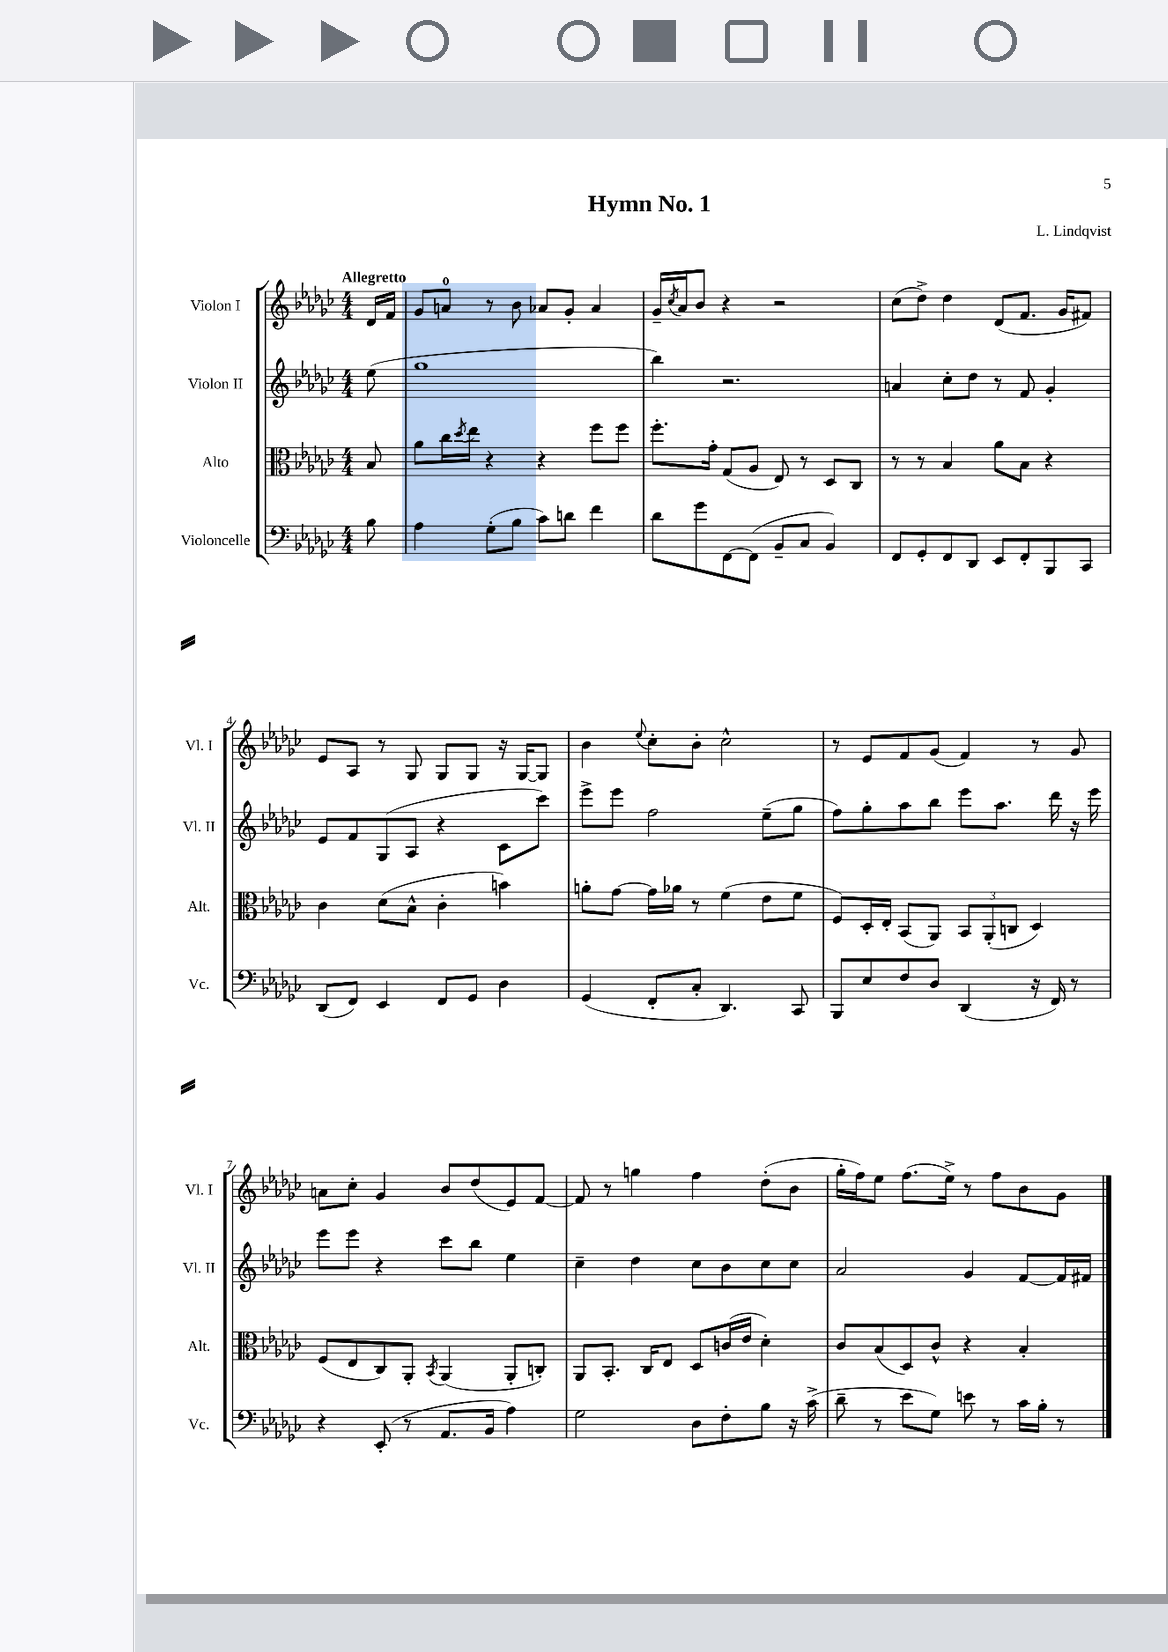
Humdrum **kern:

**kern	**kern	**kern	**kern
*staff4	*staff3	*staff2	*staff1
*clefF4	*clefC3	*clefG2	*clefG2
*k[b-e-a-d-g-c-]	*k[b-e-a-d-g-c-]	*k[b-e-a-d-g-c-]	*k[b-e-a-d-g-c-]
*M4/4	*M4/4	*M4/4	*M4/4
8B-\	8B-/	(8ee-\	16d-/LL
.	.	.	16f/JJ
=	=	=	=
4A-\	8a-\L	1gg-	8g-/L
.	16cc-\L	.	8a/J
.	8qdd-/	.	.
.	16ee-\JJ	.	.
(8G-'\L	4r	.	8r
8B-\J	.	.	8b-\
8c-\L)	4r	.	8a-/L
8d\J	.	.	8g-'/J
4f\	8ff\L	.	4a-/
.	8ff\J	.	.
=	=	=	=
8d-\L	8.ff'\L	4bb-\)	16g-~/LL
.	.	.	8qcc-/
.	.	.	16a-/J
8g-\	.	.	8b-/J
.	16g-'\Jk	.	.
[8FF\	(8G-/L	2.r	4r
(8FF\]J	8A-/J	.	.
8BB-~/L	8E-/)	.	2r
8C-/J	8r	.	.
4BB-/)	8D-/L	.	.
.	8C-/J	.	.
=	=	=	=
8FF/L	8r	4a/	(8cc-\L
8GG-'/	8r	.	8dd-^\J)
8FF/	4B-/	8cc-'\L	4dd-\
8DD-/J	.	8dd-\J	.
8EE-/L	8a-\L	8r	(8d-/L
8FF'/	8B-\J	8f/	8.f/J
8BBB-/	4r	4g-'/	.
.	.	.	16g-/LK
8CC-/J	.	.	8f#/J)
=	=	=	=
(8DD-/L	4c-\	8e-/L	8e-/L
8FF/J)	.	8f/	8A-/J
4EE-/	(8d-\L	(8G-/	8r
.	8B-^^\J	8A-/J	8G-/
8FF/L	4c-'\	4r	8G-/L
8GG-/J	.	.	8G-/J
4D-\	4b\)	8c-\L	16r
.	.	.	[16G-/LK
.	.	8ccc-\J)	8G-/]J
=	=	=	=
(4GG-/	8a'\L	8eee-^\L	4b-\
.	[8g-\J	8eee-\J	.
.	.	.	8qqee-/
8FF'/L	16g-\]LL	2ff\	8cc-'\L
.	16a-\JJ	.	.
8C-'/J	8r	.	8b-'\J
4.DD-/)	(4f\	.	2cc-^^\
.	8e-\L	(8ee-~\L	.
8CC-/	8f\J	8gg-\J	.
=	=	=	=
8BBB-/L	8F/L)	8ff\L)	8r
8E-/	16D-'/L	8gg-'\	8e-/L
.	16E-'/JJ	.	.
8F/	(8BB-/L	8aa-\	8f/
8D-/J	8AA-/J)	8bb-\J	(8g-/J
(4DD-/	12BB-/L	8eee-\L	4f/)
.	(12AA-'/	.	.
.	.	8.aa-\J	.
.	12C/J	.	.
16r	4D-/)	.	8r
16FF/)	.	16ddd-\	.
8r	.	16r	8g-/
.	.	16eee-\	.
=	=	=	=
4r	(8F/L	8eee-\L	8a\L
.	8E-/	8eee-\J	8cc-'\J
(8EE-'/	8C-/)	4r	4g-/
8r	8AA-'/J	.	.
.	8qBB-/	.	.
8.AA-/L	(4AA-/	8ccc-\L	8b-/L
.	.	8bb-\J	(8dd-/
16BB-/Jk	.	.	.
4A-\)	8AA-'/L	4ee-\	8e-/)
.	8C'/J)	.	[8f/J
=	=	=	=
2G-\	8AA-/L	4cc-~\	8f/]
.	8.BB-'/J	.	8r
.	.	4dd-\	4gg\
.	16C-/LK	.	.
.	8E-/J	.	.
8D-\L	8D-/L	8cc-\L	4ff\
8F'\	(16c/L	8b-\	.
.	16e-/JJ	.	.
8B-\J	4d-'\)	8cc-\	(8dd-'\L
16r	.	8cc-\J	8b-\J
(16c-^\	.	.	.
=	=	=	=
8d-~\	8c-/L	2a-/	16gg-'\LL
.	.	.	16ff\J)
8r	(8B-/	.	8ee-\J
8e-\L	8D-/)	.	(8.ff\L
8G-\J)	8c-^^/J	.	.
.	.	.	16ee-^\Jk)
8e\	4r	4g-/	8r
8r	.	.	8ff\L
16c-\LL	4B-'/	[8f/L	8b-\
16B-'\JJ	.	.	.
8r	.	16f/]L	8g-\J
.	.	16f#/JJ	.
==	==	==	==
*-	*-	*-	*-
